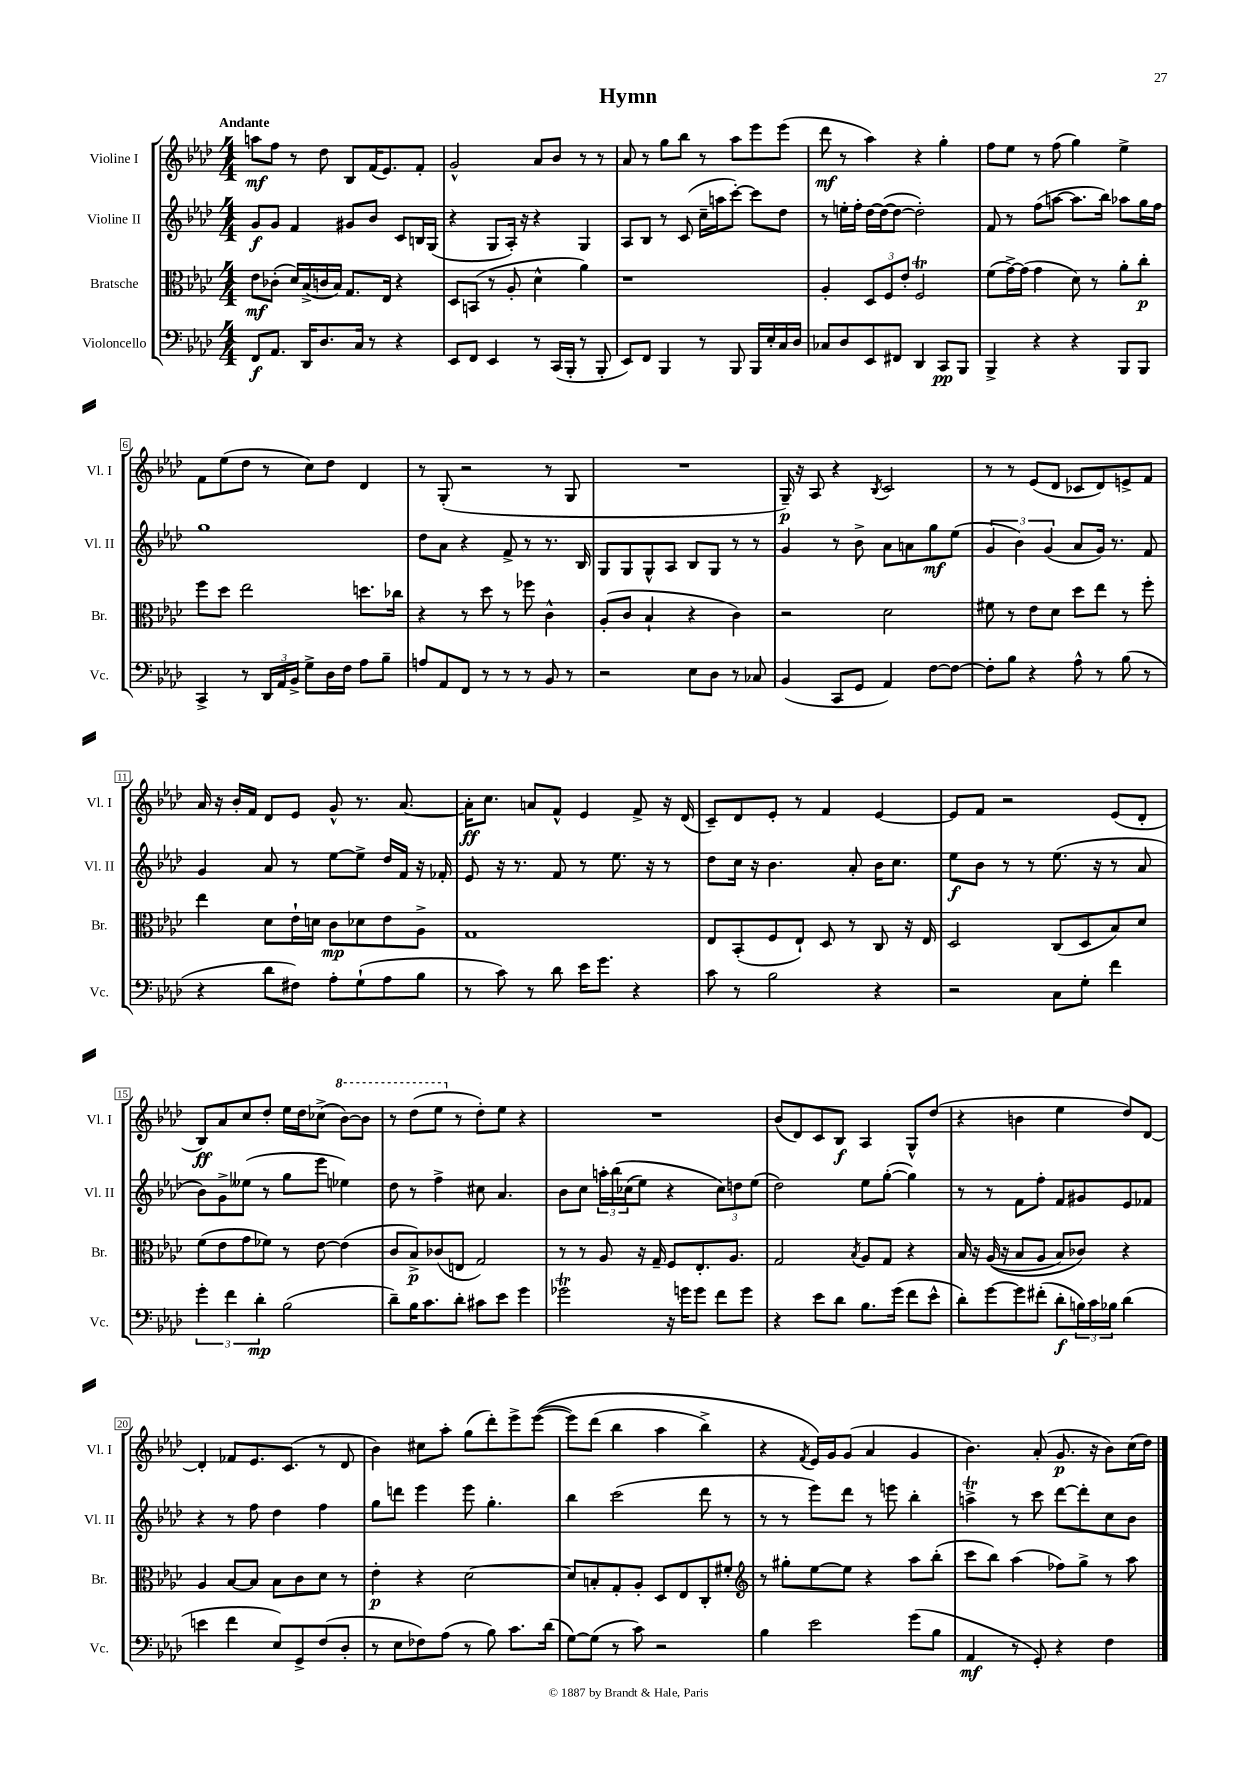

**kern	**dynam	**kern	**dynam	**kern	**dynam	**kern	**dynam
*part4	*part4	*part3	*part3	*part2	*part2	*part1	*part1
*staff4	*staff4	*staff3	*staff3	*staff2	*staff2	*staff1	*staff1
*I"Violoncello	*	*I"Bratsche	*	*I"Violine II	*	*I"Violine I	*
*I'Vc.	*	*I'Br.	*	*I'Vl. II	*	*I'Vl. I	*
*clefF4	*	*clefC3	*	*clefG2	*	*clefG2	*
*k[b-e-a-d-]	*	*k[b-e-a-d-]	*	*k[b-e-a-d-]	*	*k[b-e-a-d-]	*
*M4/4	*	*M4/4	*	*M4/4	*	*M4/4	*
=1	=1	=1	=1	=1	=1	=1	=1
!	!	!	!	!	!	!LO:TX:a:B:t=Andante	!
8FF/L	f	8e-\L	mf	8g/L	f	8aan\L	mf
8.AA-/J	.	(8c-X'\J	.	8g/J	.	8ff\J	.
.	.	16d-/LL)	.	4f/	.	8r	.
16DD-/KL	.	(16B-^/	.	.	.	.	.
8.D-/	.	16cn/	.	.	.	8dd-\	.
.	.	16B-/JJ)	.	.	.	.	.
.	.	8.G/L	.	8g#X/L	.	8B-/L	.
16C/Jk	.	.	.	.	.	.	.
8r	.	.	.	8b-/J	.	(16f/K	.
.	.	16E-/Jk	.	.	.	8.e-/)	.
4r	.	4r	.	8c/L	.	.	.
.	.	.	.	16Bn/L	.	8f'/J	.
.	.	.	.	(16G/JJ	.	.	.
=2	=2	=2	=2	=2	=2	=2	=2
8EE-/L	.	8D-/L	.	4r	.	2g^^/	.
8FF/J	.	(8BBn/J	.	.	.	.	.
4EE-/	.	8r	.	8G/L	.	.	.
.	.	8A-'/	.	16A-'/Jk)	.	.	.
.	.	.	.	16r	.	.	.
8r	.	4d-^^\	.	4r	.	8a-/L	.
(16CC/LL	.	.	.	.	.	8b-/J	.
16BBB-'/JJ	.	.	.	.	.	.	.
8r	.	4a-\)	.	4G/	.	8r	.
8BBB-'/	.	.	.	.	.	8r	.
=3	=3	=3	=3	=3	=3	=3	=3
8EE-/L)	.	1r	.	8A-/L	.	8a-/	.
8FF/J	.	.	.	8B-/J	.	8r	.
4BBB-/	.	.	.	8r	.	8gg\L	.
.	.	.	.	(8c/	.	8bb-\J	.
8r	.	.	.	16cc~\LL	.	8r	.
.	.	.	.	16aan\J	.	.	.
8BBB-/	.	.	.	[8ccc'\J)	.	8aa-\L	.
16BBB-/LL	.	.	.	8ccc\L]	.	8eee-\	.
16E-'/	.	.	.	.	.	.	.
16C/	.	.	.	8dd-\J	.	(8eee-\J	.
16D-/JJ	.	.	.	.	.	.	.
=4	=4	=4	=4	=4	=4	=4	=4
8C-X/L	.	4A-'/	.	8r	.	8ddd-\	mf
8D-/	.	.	.	16een'\LL	.	8r	.
.	.	.	.	16ff'\JJ	.	.	.
8EE-/	.	12D-/L	.	[16dd-\LL	.	4aa-\)	.
.	.	.	.	(16dd-\J_	.	.	.
.	.	12F/	.	.	.	.	.
8FF#X/J	.	.	.	8dd-\J_	.	.	.
.	.	12e-'/J	.	.	.	.	.
4DD-/	.	2FT/	.	2dd-'\])	.	4r	.
8CC/L	pp	.	.	.	.	4gg'\	.
8BBB-/J	.	.	.	.	.	.	.
=5	=5	=5	=5	=5	=5	=5	=5
4BBB-^/	.	(8f\L	.	8f/	.	8ff\L	.
.	.	[16g^\L)	.	8r	.	8ee-\J	.
.	.	(16g\JJ]	.	.	.	.	.
4r	.	4g\	.	(8ff\L	.	8r	.
.	.	.	.	[8aan\J	.	(8ff\	.
4r	.	8d-\)	.	8.aa\L]	.	4gg\)	.
.	.	8r	.	.	.	.	.
.	.	.	.	16bb-\Jk)	.	.	.
8BBB-/L	.	8a-'\L	.	8aa-X\L	.	4ee-^\	.
8BBB-/J	.	8cc'\J	p	16gg\L	.	.	.
.	.	.	.	16ff\JJ	.	.	.
!!LO:LB:g=z
=6	=6	=6	=6	=6	=6	=6	=6
4CC^/	.	8ff\L	.	1gg	.	8f\L	.
.	.	8dd-\J	.	.	.	(8ee-\	.
8r	.	2ee-\	.	.	.	8dd-\J	.
24DD-/LL	.	.	.	.	.	8r	.
24AA-/	.	.	.	.	.	.	.
24BB-^/JJ	.	.	.	.	.	.	.
8G^\L	.	.	.	.	.	8cc\L)	.
16D-\L	.	.	.	.	.	8dd-\J	.
16F\JJ	.	.	.	.	.	.	.
8A-\L	.	8.ddn\L	.	.	.	4d-/	.
8B-~\J	.	.	.	.	.	.	.
.	.	16cc-X\Jk	.	.	.	.	.
=7	=7	=7	=7	=7	=7	=7	=7
8An/L	.	4r	.	8dd-\L	.	8r	.
8AA-/	.	.	.	8a-\J	.	(8G'/	.
8FF/J	.	8r	.	4r	.	2r	.
8r	.	8dd-\	.	.	.	.	.
8r	.	8r	.	8f^/	.	.	.
8r	.	8ff-X\	.	8r	.	.	.
8BB-/	.	4c^^\	.	8.r	.	8r	.
8r	.	.	.	.	.	8G/	.
.	.	.	.	16B-/	.	.	.
=8	=8	=8	=8	=8	=8	=8	=8
2r	.	(8A-'/L	.	8G/L	.	1r	.
.	.	8c/J	.	8G/	.	.	.
.	.	4B-`/	.	8G^^/	.	.	.
.	.	.	.	8A-/J	.	.	.
8E-\L	.	4r	.	8B-/L	.	.	.
8D-\J	.	.	.	8G/J	.	.	.
8r	.	4c\)	.	8r	.	.	.
8C-X/	.	.	.	8r	.	.	.
=9	=9	=9	=9	=9	=9	=9	=9
(4BB-/	.	2r	.	4g/	.	16G~/)	p
.	.	.	.	.	.	16r	.
.	.	.	.	.	.	8A-/	.
8CC/L	.	.	.	8r	.	4r	.
8GG/J	.	.	.	8b-^\	.	.	.
.	.	.	.	.	.	8qB-/	.
4AA-/)	.	2d-\	.	8a-\L	.	2c/	.
.	.	.	.	8an\	.	.	.
[8F\L	.	.	.	8gg\	mf	.	.
8F\J_	.	.	.	(8ee-\J	.	.	.
=10	=10	=10	=10	=10	=10	=10	=10
8F'\L]	.	8f#X\	.	6g/	.	8r	.
8B-\J	.	8r	.	.	.	8r	.
.	.	.	.	6b-\)	.	.	.
4r	.	8e-\L	.	.	.	(8e-/L	.
.	.	.	.	(6g/	.	.	.
.	.	8d-\J	.	.	.	8d-/J	.
8A-^^\	.	8dd-\L	.	8a-/L	.	8c-X/L	.
8r	.	8ee-\J	.	16g/Jk)	.	8d-/)	.
.	.	.	.	8.r	.	.	.
(8B-\	.	8r	.	.	.	8en^/	.
8r	.	8ff'\	.	8f/	.	8f/J	.
!!LO:LB:g=z
=11	=11	=11	=11	=11	=11	=11	=11
4r	.	4ee-\	.	4g/	.	16a-/	.
.	.	.	.	.	.	16r	.
.	.	.	.	.	.	16b-'/LL	.
.	.	.	.	.	.	16f/JJ	.
8d-\L	.	8d-\L	.	8a-/	.	8d-/L	.
8F#X\J)	.	16e-`\L	.	8r	.	8e-/J	.
.	.	16dn\JJ	.	.	.	.	.
8A-'\L	.	8c\L	mp	[8ee-\L	.	8g^^/	.
(8G`\	.	8d-X\	.	8ee-^\J]	.	8.r	.
8A-\	.	8e-\	.	16dd-/LL	.	.	.
.	.	.	.	16f/JJ	.	[8.a-/	.
8B-\J	.	8A-^\J	.	16r	.	.	.
.	.	.	.	16f-X'/	.	.	.
=12	=12	=12	=12	=12	=12	=12	=12
8r	.	1G	.	8e-/	.	16a-'\KL]	ff
.	.	.	.	.	.	8.cc\J	.
8c\)	.	.	.	16r	.	.	.
.	.	.	.	8.r	.	.	.
8r	.	.	.	.	.	8an/L	.
8d-\	.	.	.	8f/	.	8f^^/J	.
16e-\KL	.	.	.	8r	.	4e-/	.
8.g\J	.	.	.	.	.	.	.
.	.	.	.	8.ee-\	.	.	.
4r	.	.	.	.	.	8f^/	.
.	.	.	.	16r	.	.	.
.	.	.	.	8r	.	16r	.
.	.	.	.	.	.	(16d-/	.
=13	=13	=13	=13	=13	=13	=13	=13
8c\	.	8E-/L	.	8dd-\L	.	8c~/L)	.
8r	.	(8BB-'/	.	16cc\Jk	.	8d-/	.
.	.	.	.	16r	.	.	.
2B-\	.	8F/	.	4.b-\	.	8e-'/J	.
.	.	8E-`/J)	.	.	.	8r	.
.	.	8D-/	.	.	.	4f/	.
.	.	8r	.	8a-'/	.	.	.
4r	.	8C/	.	16b-\KL	.	[4e-/	.
.	.	.	.	8.cc\J	.	.	.
.	.	16r	.	.	.	.	.
.	.	16E-/	.	.	.	.	.
=14	=14	=14	=14	=14	=14	=14	=14
2r	.	2D-/	.	8ee-\L	f	8e-/L]	.
.	.	.	.	8b-\J	.	8f/J	.
.	.	.	.	8r	.	2r	.
.	.	.	.	8r	.	.	.
8C\L	.	(8C/L	.	(8.ee-\	.	.	.
8G'\J	.	8D-/	.	.	.	.	.
.	.	.	.	16r	.	.	.
4f\	.	8B-/)	.	8r	.	(8e-/L	.
.	.	8d-/J	.	8a-/	.	8d-'/J	.
!!LO:LB:g=z
=15	=15	=15	=15	=15	=15	=15	=15
6g'\	.	(8f\L	.	8b-\L)	.	8B-/L)	ff
.	.	8e-\	.	8g^\	.	8a-/	.
6f\	.	.	.	.	.	.	.
.	.	8g\	.	(8ee--X\J	.	8cc/	.
6d-'\	mp	.	.	.	.	.	.
.	.	8f-X\J)	.	8r	.	8dd-'/J	.
(2B-\	.	8r	.	8gg\L	.	16ee-\LL	.
.	.	.	.	.	.	16dd-\J	.
.	.	[8e-\	.	8eee-\J	.	(8cc-X^\J	.
*	*	*	*	*	*	*8va	*
.	.	(4e-\]	.	4ee-X\)	.	[8bb-\L)	.
.	.	.	.	.	.	8bb-\J]	.
=16	=16	=16	=16	=16	=16	=16	=16
8d-~\L)	.	8c/L	.	8dd-\	.	8r	.
16B-\K	.	8B-^/)	p	8r	.	(8ddd-\L	.
8.c\	.	.	.	.	.	.	.
.	.	(8c-X/	.	4ff^\	.	8eee-\J	.
*	*	*	*	*	*	*X8va	*
8d-'\J	.	8En/J	.	.	.	8r	.
8c#X\L	.	2G/)	.	8cc#X\	.	8dd-'\L)	.
8e-\J	.	.	.	4.a-/	.	8ee-\J	.
4g\	.	.	.	.	.	4r	.
=17	=17	=17	=17	=17	=17	=17	=17
2g-XT\	.	8r	.	8b-\L	.	1r	.
.	.	8r	.	8cc\J	.	.	.
.	.	8A-/	.	24aan'\LL	.	.	.
.	.	.	.	(24bb-\	.	.	.
.	.	.	.	(24cc-X\J	.	.	.
.	.	16r	.	8ee-\J)	.	.	.
.	.	16G~/	.	.	.	.	.
16r	.	8F/L	.	4r	.	.	.
16gn\KL	.	.	.	.	.	.	.
8g\J	.	8.E-'/	.	.	.	.	.
8f\L	.	.	.	12cc-\L)	.	.	.
.	.	8.A-/J	.	.	.	.	.
.	.	.	.	12ddn\	.	.	.
8g\J	.	.	.	.	.	.	.
.	.	.	.	(12ee-\J	.	.	.
=18	=18	=18	=18	=18	=18	=18	=18
4r	.	2G/	.	2dd-\)	.	(8b-/L	.
.	.	.	.	.	.	8d-/)	.
8e-\L	.	.	.	.	.	8c/	.
8d-\J	.	.	.	.	.	8B-/J	f
.	.	8qB-/	.	.	.	.	.
8.B-\L	.	8A-/L	.	8ee-\L	.	4A-/	.
.	.	8G/J	.	([8gg'\J	.	.	.
(16g\Jk	.	.	.	.	.	.	.
8f\L	.	4r	.	4gg\])	.	8G^^/L	.
8e-^^\J	.	.	.	.	.	(8dd-/J	.
=19	=19	=19	=19	=19	=19	=19	=19
8d-'\L)	.	16B-/	.	8r	.	4r	.
.	.	16r	.	.	.	.	.
[8g\	.	((16A-/	.	8r	.	.	.
.	.	16r	.	.	.	.	.
8g\]	.	8B-/L	.	8f\L	.	4bn\	.
(8f#X'\J	.	8A-/J	.	8ff'\J	.	.	.
8d-'\L	f	8B-/L)	.	8f/L	.	4ee-\	.
24Bn\L)	.	8c-X/J)	.	8g#X/	.	.	.
24c\	.	.	.	.	.	.	.
24B-X\JJ	.	.	.	.	.	.	.
(4d-\	.	4r	.	8e-/	.	8dd-/L)	.
.	.	.	.	8f-X/J	.	[8d-/J	.
!!LO:LB:g=z
=20	=20	=20	=20	=20	=20	=20	=20
4en\	.	4A-/	.	4r	.	4d-'/]	.
4f\	.	[8B-/L	.	8r	.	8f-X/L	.
.	.	8B-/J]	.	8ff\	.	8.e-/	.
8E-/L)	.	8B-\L	.	4dd-\	.	.	.
.	.	.	.	.	.	(8.c/J	.
8GG^/	.	8c\	.	.	.	.	.
(8F/	.	8d-\J	.	4ff\	.	8r	.
8D-'/J	.	8r	.	.	.	8d-/	.
=21	=21	=21	=21	=21	=21	=21	=21
8r	.	4e-'\	p	8gg\L	.	4b-\)	.
8E-\L	.	.	.	8dddn\J	.	.	.
8F-X\)	.	4r	.	4eee-\	.	8cc#X\L	.
(8A-\J	.	.	.	.	.	8aa-'\J	.
8r	.	[2d-\	.	8eee-\	.	(8gg\L	.
8B-\)	.	.	.	4.gg'\	.	8ddd-'\)	.
8.c\L	.	.	.	.	.	8eee-^\	.
.	.	.	.	.	.	(([8eee-\J	.
(16d-\Jk	.	.	.	.	.	.	.
=22	=22	=22	=22	=22	=22	=22	=22
[8G\L)	.	8d-/L]	.	4bb-\	.	8eee-\L])	.
(8G\J]	.	8Bn'/	.	.	.	(8ddd-\J	.
8r	.	8G'/	.	(2ccc\	.	4bb-\	.
8c\)	.	8A-'/J	.	.	.	.	.
2r	.	8D-/L	.	.	.	4aa-\	.
.	.	8E-/	.	.	.	.	.
.	.	8C'/	.	8ddd-\	.	4bb-^\)	.
.	.	8f#X'/J	.	8r	.	.	.
=23	=23	=23	=23	=23	=23	=23	=23
*	*	*clefG2	*	*	*	*	*
4B-\	.	8r	.	8r	.	4r	.
.	.	8gg#X'\L	.	8r	.	.	.
.	.	.	.	.	.	8qf/	.
2e-\	.	[8ee-\	.	8eee-\L)	.	16e-/LL)	.
.	.	.	.	.	.	16g/J	.
.	.	8ee-\J]	.	8ddd-\J	.	(8g/J	.
.	.	4r	.	8r	.	4a-/	.
.	.	.	.	8eeen\	.	.	.
(8g\L	.	8aa-\L	.	4bb-'\	.	4g/	.
8B-\J	.	(8bb-'\J	.	.	.	.	.
=24	=24	=24	=24	=24	=24	=24	=24
4AA-/	mf	8ccc\L	.	4aant^\	.	4.b-\)	.
.	.	8bb-\J)	.	.	.	.	.
8r	.	(4aa-\	.	8r	.	.	.
8GG'/)	.	.	.	8ccc\	.	(8a-'/	.
4r	.	8ff-X\L)	.	[8ddd-\L	.	8.g/	p
.	.	8gg^\J	.	8ddd-'\]	.	.	.
.	.	.	.	.	.	16r	.
4F\	.	8r	.	8cc\	.	8b-\L)	.
.	.	8aa-\	.	8b-\J	.	(16cc\L	.
.	.	.	.	.	.	16dd-\JJ)	.
==	==	==	==	==	==	==	==
*-	*-	*-	*-	*-	*-	*-	*-
